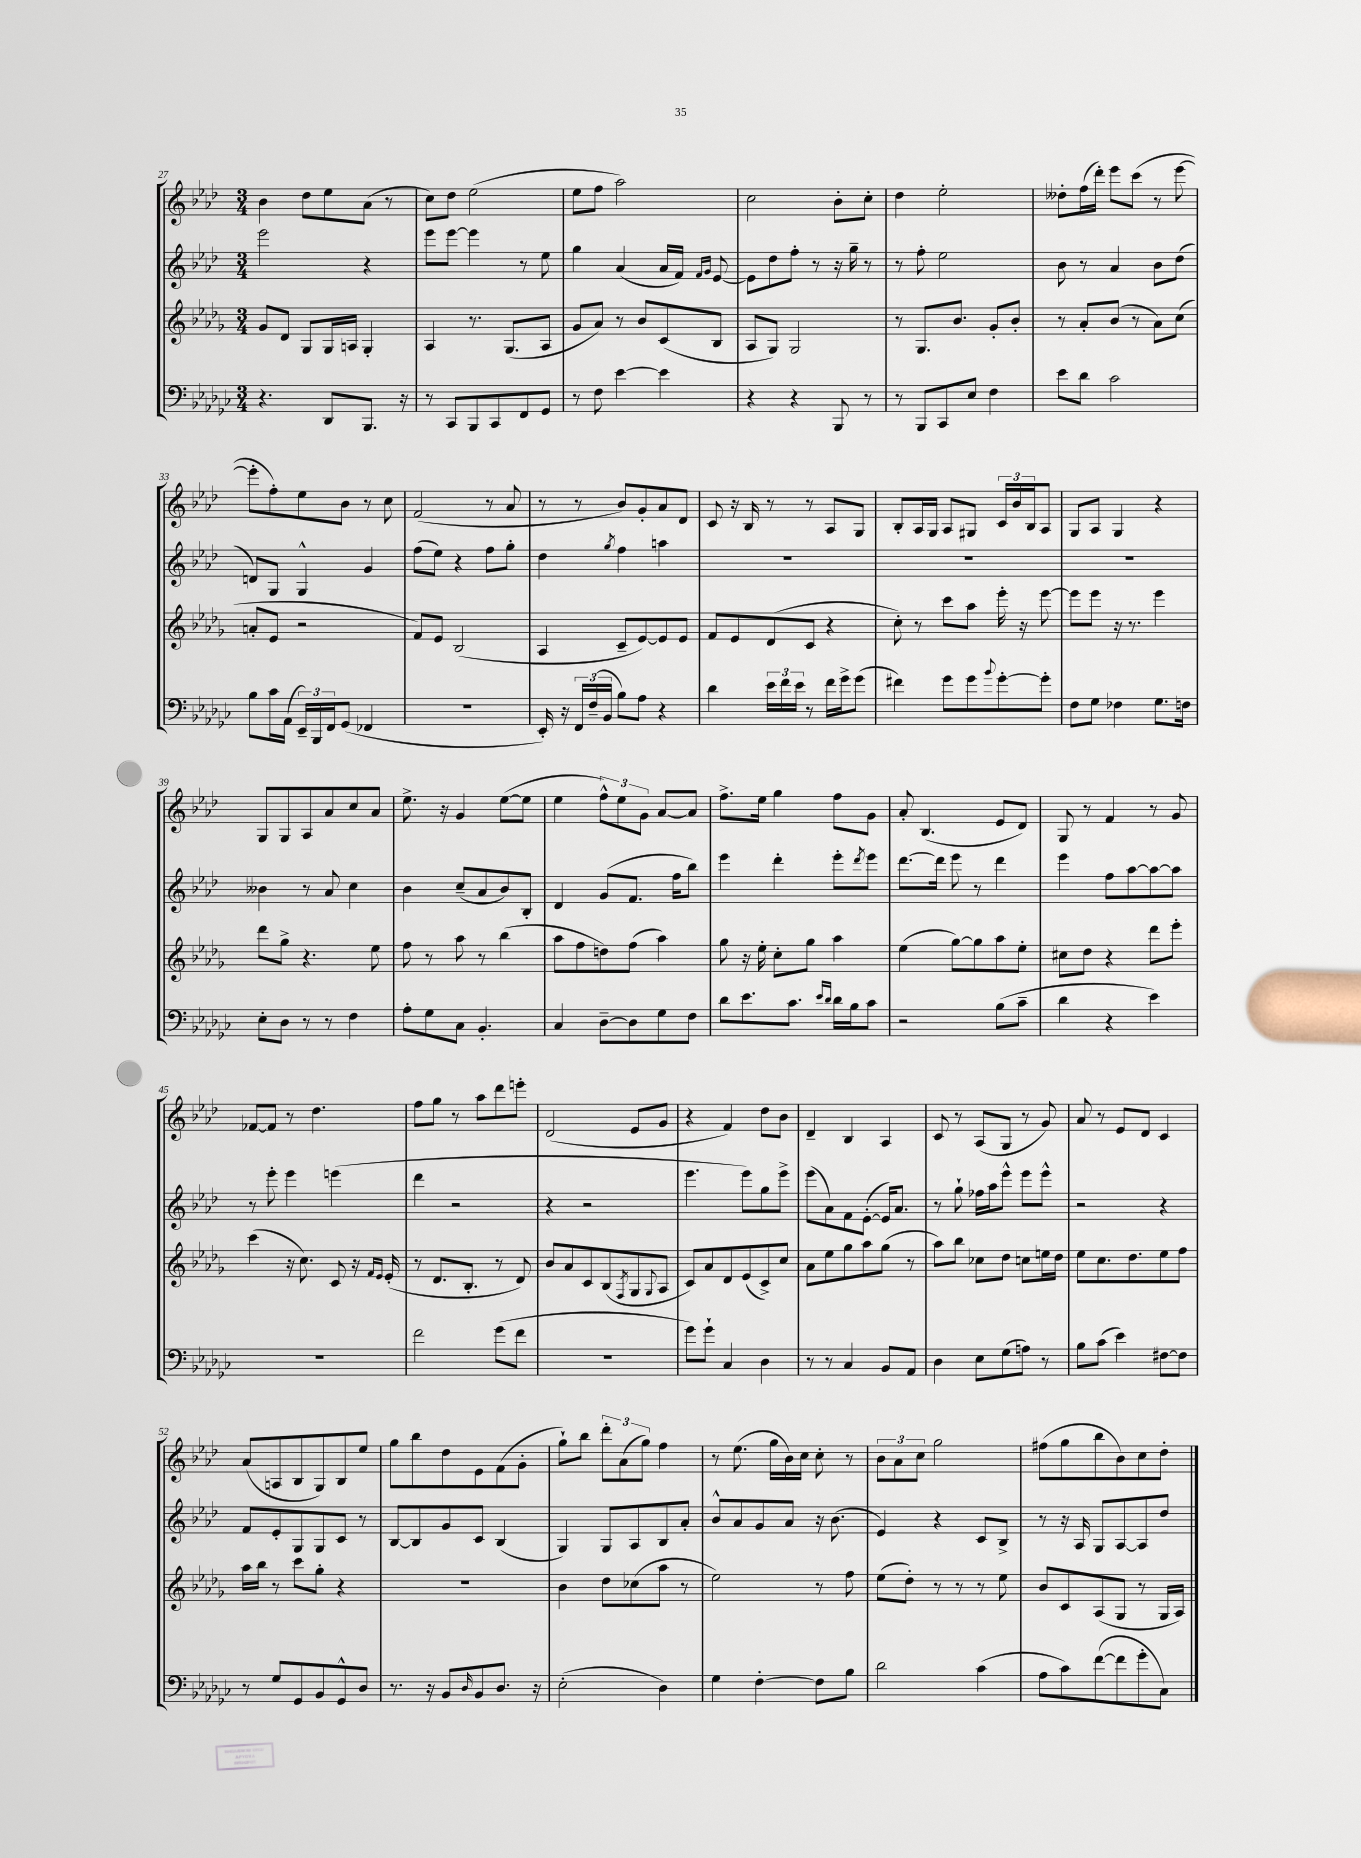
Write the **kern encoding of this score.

**kern	**kern	**kern	**kern
*staff4	*staff3	*staff2	*staff1
*clefF4	*clefG2	*clefG2	*clefG2
*k[b-e-a-d-g-c-]	*k[b-e-a-d-g-]	*k[b-e-a-d-]	*k[b-e-a-d-]
*M3/4	*M3/4	*M3/4	*M3/4
4.r	8g-	2eee-	4b-
.	8d-	.	.
.	8G-	.	8dd-
8DD-	16G-	.	8ee-
.	16A	.	.
8.BBB-	4G-'	4r	(8a-
.	.	.	8r
16r	.	.	.
=	=	=	=
8r	4A-	8eee-	8cc)
8CC-	.	[8eee-	8dd-
8BBB-	8.r	4eee-]	(2ee-
8CC-	.	.	.
.	(8.G-	.	.
8FF	.	8r	.
8GG-	8A-	8ee-	.
=	=	=	=
8r	8g-	4gg	8ee-
8F	8a-)	.	8ff
[4e-	8r	(4a-	2aa-)
.	8b-	.	.
4e-]	(8c	16a-	.
.	.	16f)	.
.	.	16qqf	.
.	.	16qqg	.
.	8B-	[8e-	.
=	=	=	=
4r	8A-	8e-]	2cc
.	8G-)	8dd-	.
4r	2G-	8ff'	.
.	.	8r	.
8BBB-	.	16r	8b-'
.	.	16gg~	.
8r	.	8r	8cc'
=	=	=	=
8r	8r	8r	4dd-
8BBB-	8.G-	8ff'	.
8CC-	.	2ee-	2ee-'
.	8.b-	.	.
8E-	.	.	.
4F	8g-'	.	.
.	8b-'	.	.
=	=	=	=
8e-	8r	8b-	8dd--'
8d-	8a-'	8r	(16ff
.	.	.	16ddd-')
2c-	(8b-	4a-	8eee-
.	8r	.	(8ccc
.	8a-)	8b-	8r
.	(8cc	(8dd-	[8eee-
=	=	=	=
8B-	8a'	8d)	8eee-']
16c-	8e-	8G	8ff')
(16AA-	.	.	.
24EE-~)	2r	4G^^	8ee-
24BBB-	.	.	.
24FF	.	.	.
(8GG-	.	.	8b-
4FF-	.	4g	8r
.	.	.	8cc
=	=	=	=
2.r	8f)	(8ff	(2f
.	8e-	8ee-)	.
.	(2B-	4r	.
.	.	8ff	8r
.	.	8gg'	8a-
=	=	=	=
16EE-')	4A-	4dd-	8r
16r	.	.	.
24FF	.	.	8r
(24F~	.	.	.
24BB-	.	.	.
.	.	8qgg	.
8B-)	8c~	4ff	8b-)
8A-	[8e-)	.	8g'
4r	8e-]	4aa	8a-
.	8e-	.	8d-
=	=	=	=
4d-	8f	2.r	8c
.	8e-	.	16r
.	.	.	16B-
24e-	(8d-	.	8r
24f	.	.	.
24e-	.	.	.
8r	8c	.	8r
16f	4r	.	8A-
16g-^	.	.	.
(8g-	.	.	8G
=	=	=	=
4f#)	8cc')	2.r	8B-'
.	8r	.	16A-
.	.	.	16G
8g-	8ccc	.	8A-
8g-	8aa-	.	8G#
8qqb-	.	.	.
[8g-'	16eee-'	.	24c
.	.	.	24b-
.	16r	.	.
.	.	.	24B-
8g-']	[8eee-	.	8A-
=	=	=	=
8F	8eee-]	2.r	8G
8G-	8eee-	.	8A-
4F-	16r	.	4G
.	8.r	.	.
8.G-	4eee-	.	4r
16F	.	.	.
=	=	=	=
8E-'	8ddd-	4b--	8G
8D-	8gg-^	.	8G
8r	4.r	8r	8A-
8r	.	8a-	8a-
4F	.	4cc	8cc
.	8ee-	.	8a-
=	=	=	=
8A-'	8ff	4b-	8.ee-^
8G-	8r	.	.
.	.	.	16r
8C-	8aa-	(8cc~	4g
4.BB-'	8r	8a-	.
.	(4bb-	8b-)	([8ee-
.	.	8B-'	8ee-]
=	=	=	=
4C-	8aa-	4d-	4ee-
.	8ff	.	.
[8D-~	8dd)	(8g	12ff^^)
.	.	.	12ee-
8D-]	(8ff	8.f	.
.	.	.	12g
8G-	4aa-)	.	[8a-
.	.	16ff	.
8F	.	8bb-)	8a-]
=	=	=	=
8d-	8gg-	4eee-	8.ff^
8.e-	16r	.	.
.	16ee-'	.	16ee-
.	8cc'	4ddd-'	4gg
8.c-	.	.	.
.	8gg-	.	.
16qqe-	.	.	.
16qqd-	.	.	.
16d-	4aa-	8eee-'	8ff
16B-	.	.	.
.	.	8qddd-	.
8c-	.	8eee-	8g
=	=	=	=
2r	(4ee-	[8.ddd-	8a-'
.	.	.	(4.B-
.	.	16ddd-]	.
.	[8gg-)	8eee-	.
.	8gg-]	8r	.
(8B-	8aa-	4ddd-	8e-
8c-~	8ee-'	.	8d-)
=	=	=	=
4d-	8cc#	4eee-	8G
.	8dd-	.	8r
4r	4r	8ff	4f
.	.	[8aa-	.
4e-)	8ddd-	8aa-_	8r
.	8eee-'	8aa-]	8g
=	=	=	=
2.r	(4ccc	8r	[8f-
.	.	8eee-'	8f-]
.	16r	4eee-	8r
.	8.cc)	.	.
.	.	.	4.dd-
.	8c	(4eee	.
.	16r	.	.
.	16qqf	.	.
.	16qqe-	.	.
.	(16e-'	.	.
=	=	=	=
2f	8r	4ddd-	8ff
.	8.d-	.	8gg
.	.	2r	8r
.	8.B-'	.	.
.	.	.	8aa-
(8g-	8r	.	8ddd-
8f	8d-)	.	8eee'
=	=	=	=
2.r	8b-	4r	(2d-
.	8a-	.	.
.	8c	2r	.
.	(8B-	.	.
.	8qF	.	.
.	8G-	.	8e-
.	8qqG-	.	.
.	8A-	.	8g
=	=	=	=
8g-)	8c)	4.eee-	4r
8g-`	8a-	.	.
4C-	8d-	.	4f)
.	(8e-	8eee-)	.
4D-	8c^)	8gg	8dd-
.	8cc	8eee-^	8b-
=	=	=	=
8r	8a-	(8eee-	4d-~
8r	8ee-	8a-)	.
4C-	8gg-	8f	4B-
.	8aa-	([8e-'	.
8BB-	(8gg-	16e-])	4A-
.	.	8.a-	.
8AA-	8r	.	.
=	=	=	=
4D-	8aa-)	8r	8c
.	8bb-	8gg`	8r
8E-	8cc-	16ff-	(8A-
.	.	16aa-	.
(8G-	8dd-	8eee-^^	8G
8A)	8cc	8eee-	8r
8r	16ee	8eee-^^	8g)
.	16dd-	.	.
=	=	=	=
8B-	8ee-	2r	8a-
(8c-	8.cc	.	8r
4e-)	.	.	8e-
.	8.dd-	.	.
.	.	.	8d-
[8F#	8ee-	4r	4c
8F#]	8ff	.	.
=	=	=	=
8r	16aa-	8f	(8a-
.	16bb-	.	.
8G-	8r	8e-'	8A
8GG-	8ccc	8G	8B-
8BB-	8gg-'	8G	8G)
8GG-^^	4r	8c	8B-
8D-	.	8r	8ee-
=	=	=	=
8.r	2.r	[8B-	8gg
.	.	8B-]	8bb-
16r	.	.	.
8BB-	.	8g	8dd-
16qqD-	.	.	.
8BB-	.	8c	8e-
8.D-	.	(4B-	(8f
.	.	.	8g'
16r	.	.	.
=	=	=	=
(2E-'	4b-	4G)	8gg`)
.	.	.	8bb-
.	8dd-	8G	12ddd-'
.	.	.	(12a-
.	(8cc-	8A-	.
.	.	.	12gg)
4D-)	8aa-	8B-	4ff
.	8r	8a-'	.
=	=	=	=
4G-	2ee-)	8b-^^	8r
.	.	8a-	(8.ee-
[4F'	.	8g	.
.	.	.	16gg
.	.	8a-	16b-)
.	.	.	16cc
8F]	8r	16r	8cc'
.	.	(8.b-	.
8B-	8ff	.	8r
=	=	=	=
2d-	(8ee-	4e-)	12b-
.	.	.	12a-
.	8dd-')	.	.
.	.	.	12cc
.	8r	4r	2gg
.	8r	.	.
(4c-	8r	8c	.
.	8ee-	8B-^	.
=	=	=	=
8A-	8b-	8r	(8ff#
8c-)	8c	16r	8gg
.	.	16A-	.
([8f	(8A-	8G	8bb-
8f]	8G-	[8A-	8b-)
8g-'	8r	8A-]	8cc
8C-)	16G-	8dd-	8dd-'
.	16A-)	.	.
==	==	==	==
*-	*-	*-	*-
